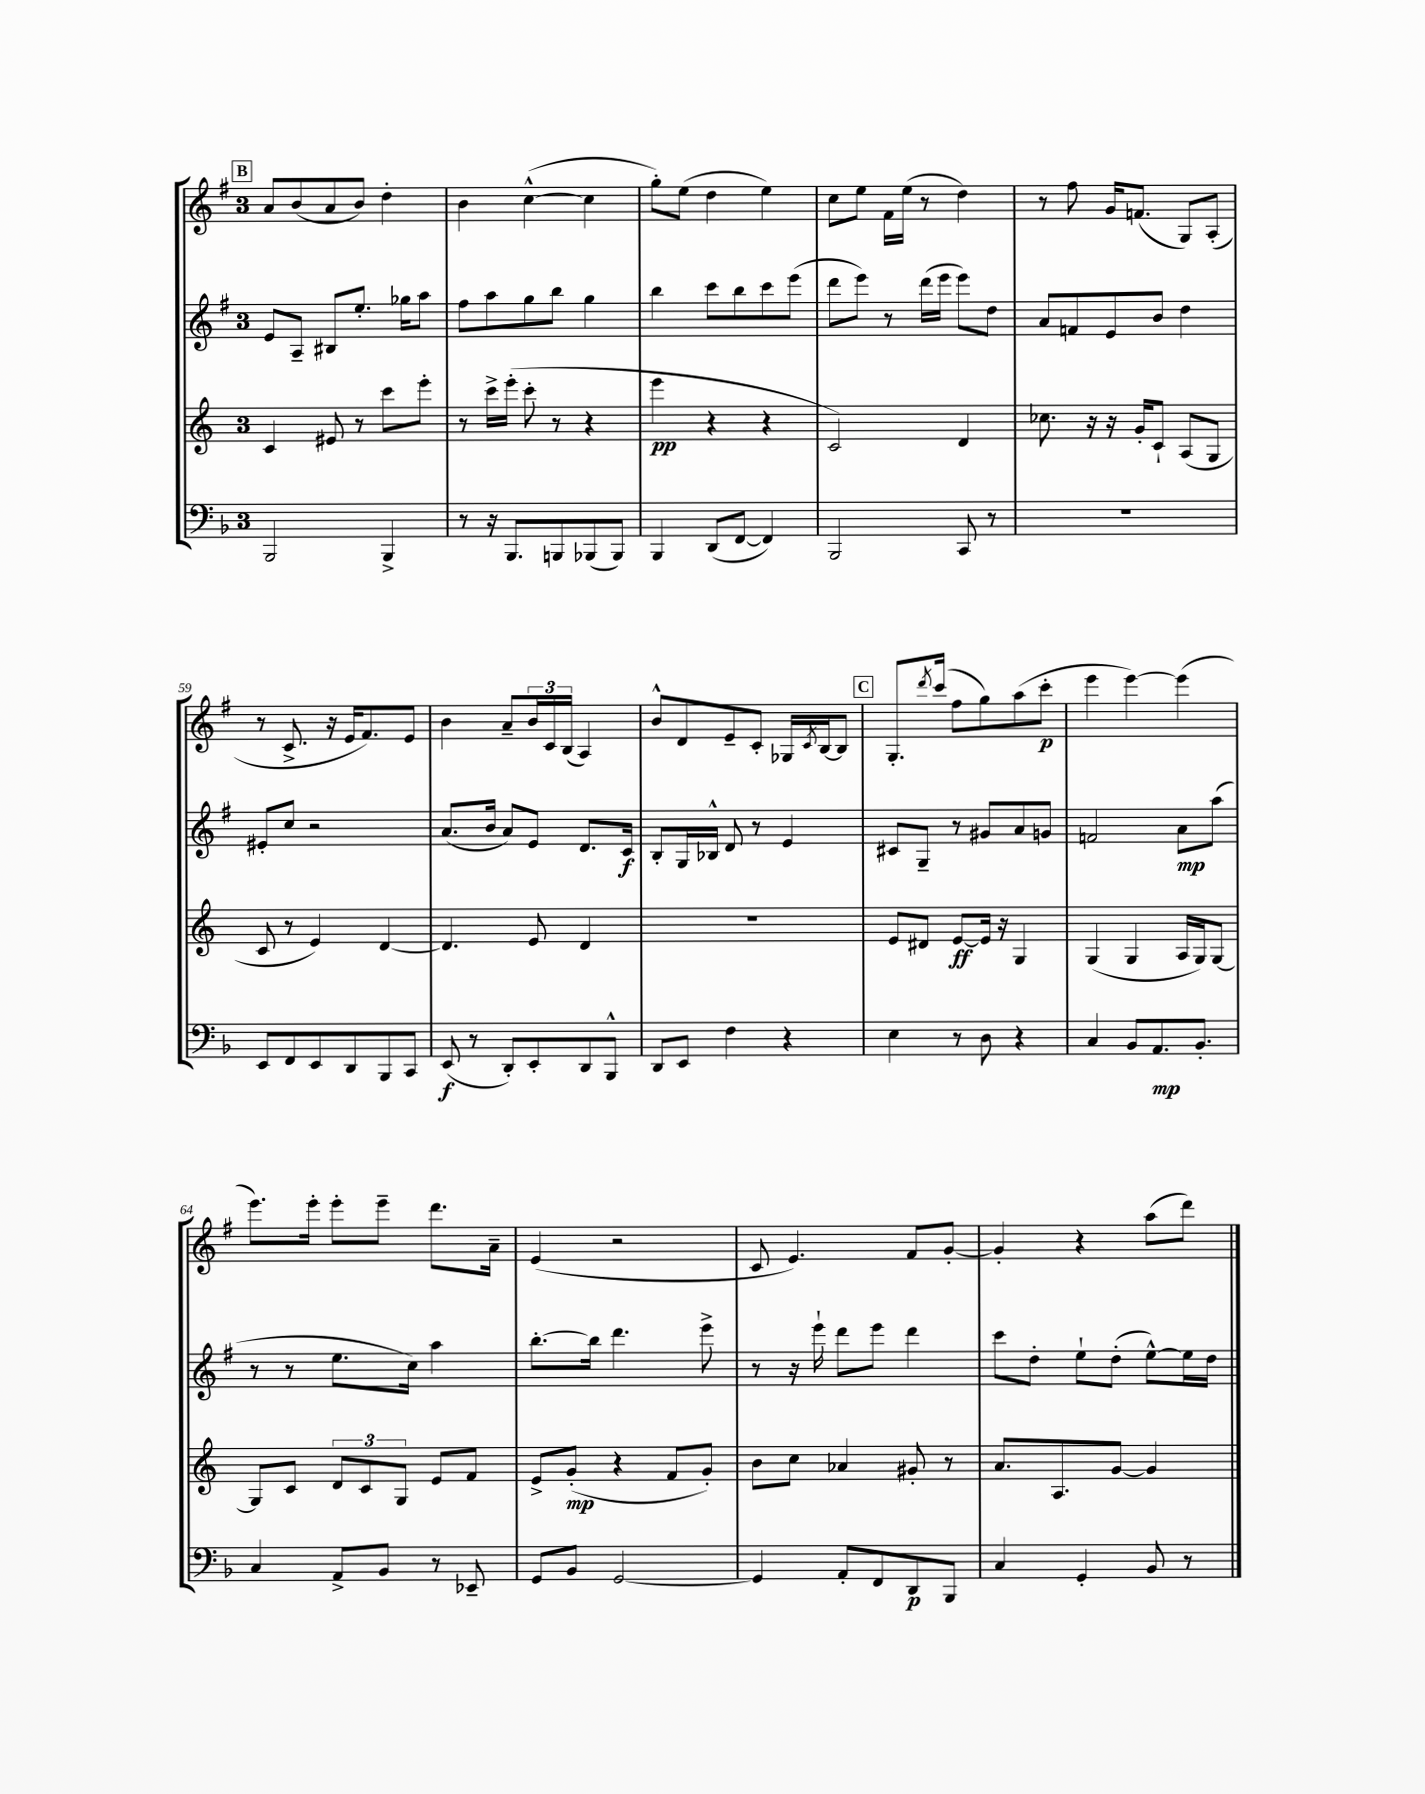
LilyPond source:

<<
\new StaffGroup <<
\new Staff = "s0" {
    \clef treble \key g \major \once \override Staff.TimeSignature.style = #'single-digit \time 3/4
    \mark \markup { \box "B" } a'8 b'8( a'8 b'8) d''4-. |
    b'4 c''4~-^( c''4 |
    g''8-.) e''8( d''4 e''4) |
    c''8 e''8 fis'16 e''16( r8 d''4) |
    r8 fis''8 g'16 f'8.( g8) a8-.( |
    r8 c'8.-> r16 e'16 fis'8.) e'8 |
    b'4 a'8-- \tuplet 3/2 { b'16 c'16 b16( } a4) |
    b'8-^ d'8 e'8-- c'8-. ges16 \acciaccatura { c'8 } b16~ b8 |
    \mark \markup { \box "C" } g8.-. \acciaccatura { d'''8 } c'''16( fis''8 g''8) a''8( c'''8-.\p |
    e'''4 e'''4~) e'''4( |
    e'''8.) e'''16-. e'''8-. e'''8-- d'''8. a'16-- |
    e'4( r2 |
    c'8 e'4.) fis'8 g'8~-. |
    g'4-. r4 a''8( d'''8) \bar "|." |
}
\new Staff = "s1" {
    \clef treble \key g \major \once \override Staff.TimeSignature.style = #'single-digit \time 3/4
    \mark \markup { \box "B" } e'8 a8-- bis8 e''8.-. ges''16 a''8 |
    fis''8 a''8 g''8 b''8 g''4 |
    b''4 c'''8 b''8 c'''8 e'''8( |
    d'''8 e'''8) r8 d'''16( e'''16 e'''8) d''8 |
    a'8 f'8 e'8 b'8 d''4 |
    eis'8-. c''8 r2 |
    a'8.( b'16 a'8) e'8 d'8. c'16\f |
    b8-. g16 bes16-^ d'8 r8 e'4 |
    \mark \markup { \box "C" } cis'8 g8-- r8 gis'8 a'8 g'8 |
    f'2 a'8\mp a''8( |
    r8 r8 e''8. c''16) a''4 |
    b''8.~-. b''16 d'''4. e'''8-> |
    r8 r16 e'''16-! d'''8 e'''8 d'''4 |
    c'''8 d''8-. e''8-! d''8-.( e''8~-^) e''16 d''16 \bar "|." |
}
\new Staff = "s2" {
    \clef treble \key c \major \once \override Staff.TimeSignature.style = #'single-digit \time 3/4
    \mark \markup { \box "B" } c'4 eis'8 r8 c'''8 e'''8-. |
    r8 c'''16-> e'''16-.( c'''8-. r8 r4 |
    e'''4\pp r4 r4 |
    c'2) d'4 |
    ces''8. r16 r16 g'16-. c'8-! a8( g8 |
    c'8 r8 e'4) d'4~ |
    d'4. e'8 d'4 |
    R2. |
    \mark \markup { \box "C" } e'8 dis'8 e'8~\ff e'16 r16 g4 |
    g4( g4 a16 g16) g8~ |
    g8 c'8 \tuplet 3/2 { d'8 c'8 g8 } e'8 f'8 |
    e'8-> g'8-.\mp( r4 f'8 g'8-.) |
    b'8 c''8 aes'4 gis'8-. r8 |
    a'8. a8. g'8~ g'4 \bar "|." |
}
\new Staff = "s3" {
    \clef bass \key f \major \once \override Staff.TimeSignature.style = #'single-digit \time 3/4
    \mark \markup { \box "B" } bes,,2 bes,,4-> |
    r8 r16 bes,,8. b,,8 bes,,8( bes,,8) |
    bes,,4 d,8( f,8~ f,4) |
    bes,,2 c,8 r8 |
    R2. |
    e,8 f,8 e,8 d,8 bes,,8 c,8 |
    e,8\f( r8 d,8-.) e,8-. d,8 bes,,8-^ |
    d,8 e,8 f4 r4 |
    \mark \markup { \box "C" } e4 r8 d8 r4 |
    c4 bes,8 a,8.\mp bes,8.-. |
    c4 a,8-> bes,8 r8 ees,8-- |
    g,8 bes,8 g,2~ |
    g,4 a,8-. f,8 d,8\p bes,,8 |
    c4 g,4-. bes,8 r8 \bar "|." |
}
>>
>>
\layout { \context { \Score currentBarNumber = #54 } }
